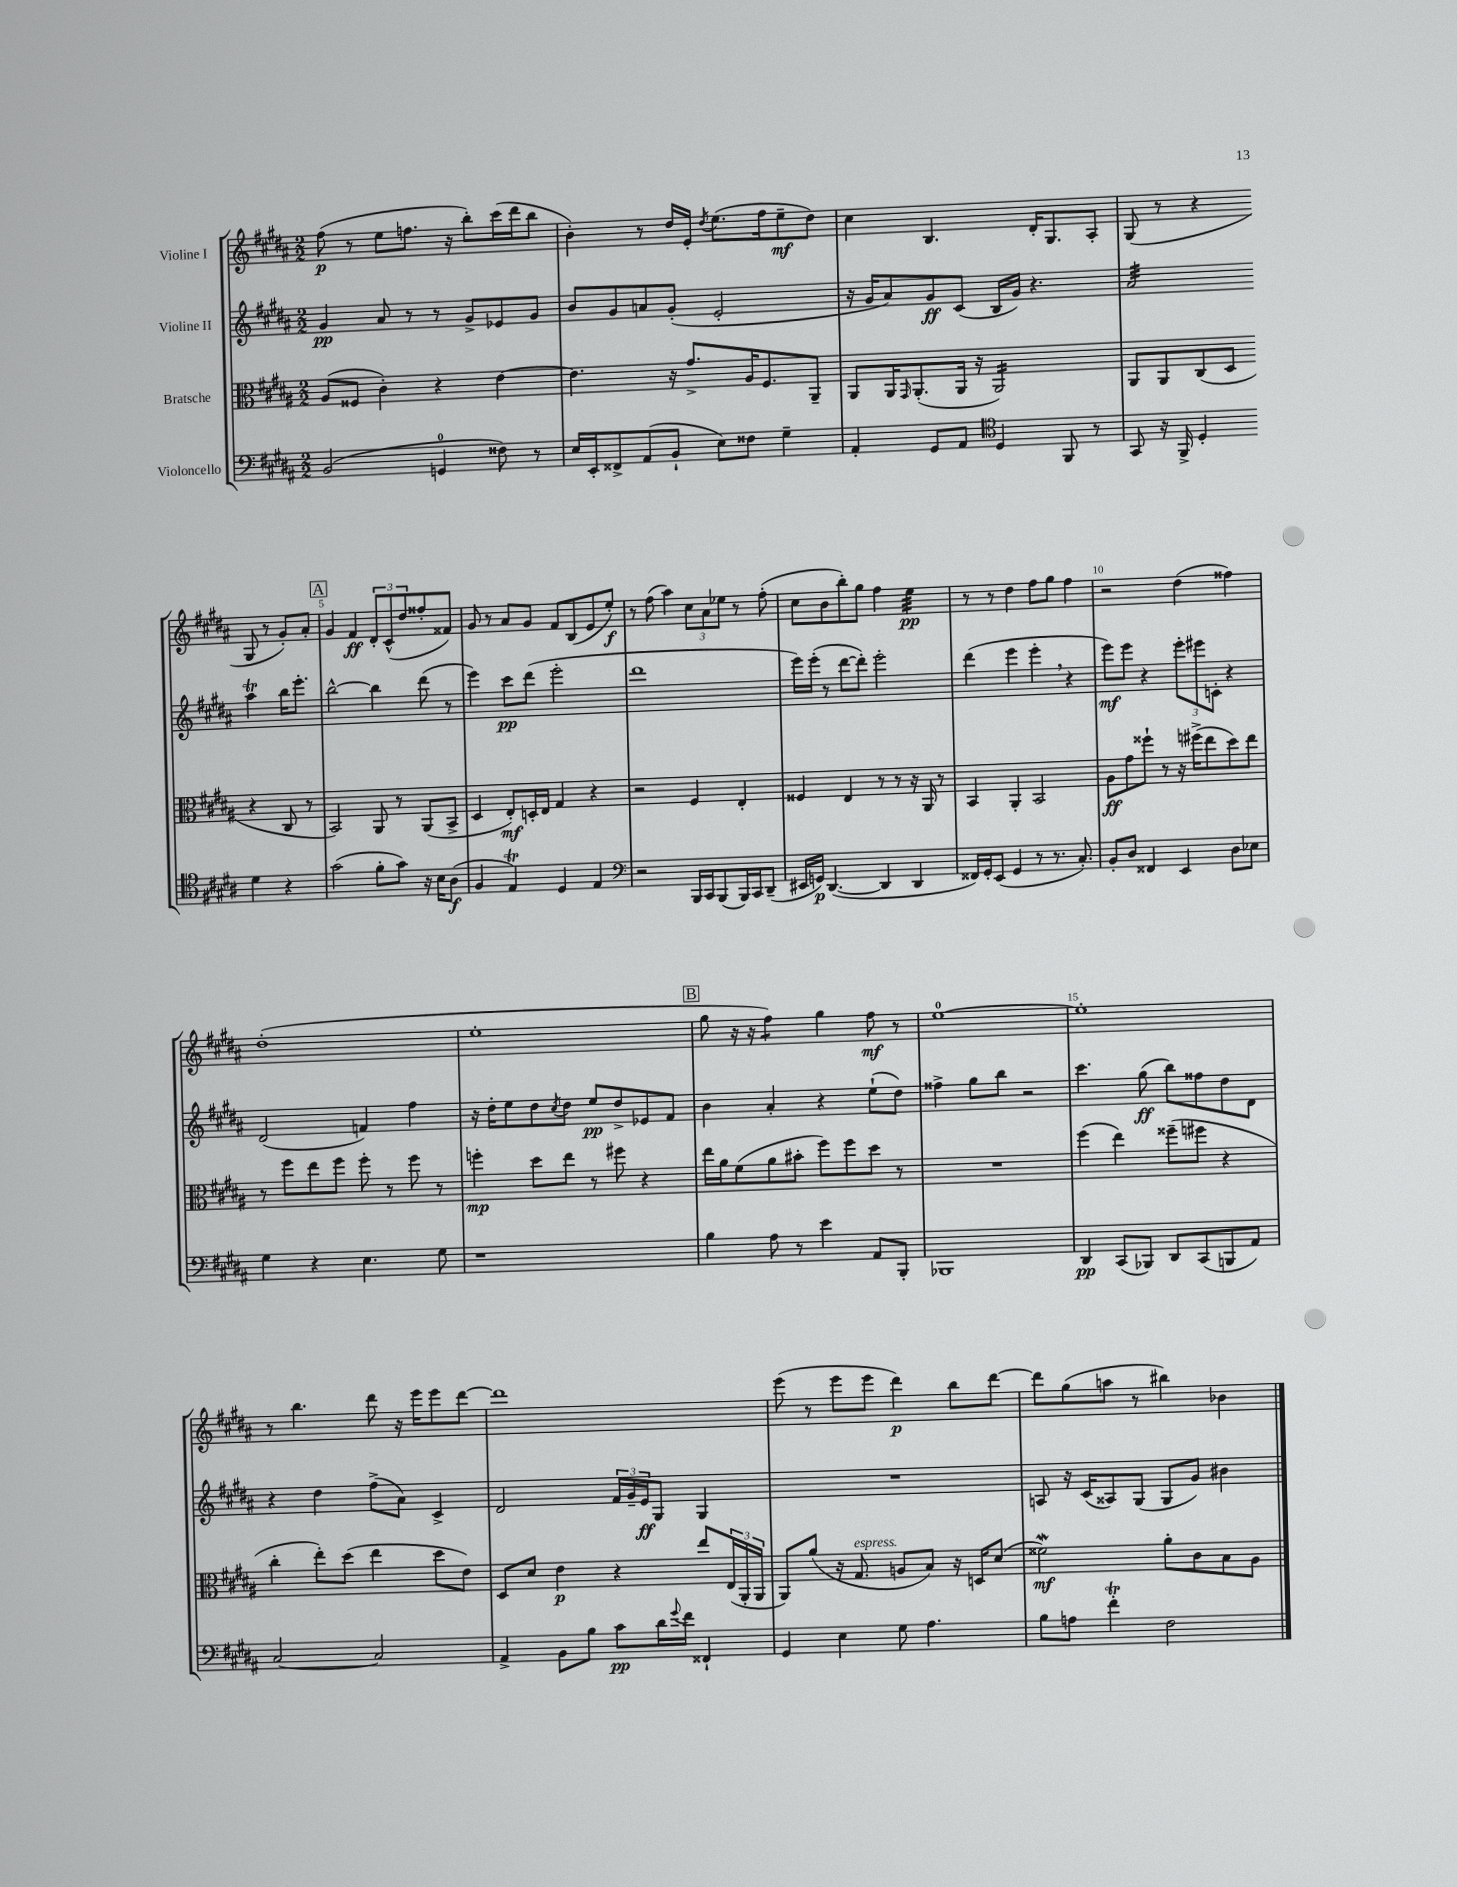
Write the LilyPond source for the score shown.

<<
\new StaffGroup <<
\new Staff = "s0" \with { instrumentName = "Violine I" } {
    \clef treble \key b \major \numericTimeSignature \time 2/2
    fis''8\p( r8 e''8 f''8. r16 b''8-.) cis'''16( dis'''16 b''8 |
    b'4-.) r8 dis''16 e'16-. \acciaccatura { dis''8 } e''8.( fis''16 e''8--\mf dis''8) |
    cis''4 b4. dis'16-. gis8. ais8-. |
    gis8( r8 r4 gis8 r8 gis'8-.) ais'8-. |
    \mark \markup { \box "A" } gis'4 fis'4\ff \tuplet 3/2 { dis'8-. cis'8-^( dis''8 } fisis''8-. fisis'8) |
    gis'8 r8 ais'8 gis'8 fis'8 b8( e'8 e''8-.\f) |
    r8 fis''8( ais''4) \tuplet 3/2 { cis''8 ais'8 ees''8 } r8 fis''8-.( |
    cis''8 b'8 b''8-.) gis''8 fis''4 e''4:32\pp |
    r8 r8 dis''4 fis''8 gis''8 fis''4 |
    r2 dis''4( fisis''4) |
    dis''1-.( |
    e''1-. |
    \mark \markup { \box "B" } gis''8 r16 r16 fis''4:8) gis''4 fis''8\mf r8 |
    e''1-0~ |
    e''1-. |
    r8 b''4. dis'''8 r16 e'''16 e'''8 dis'''8~ |
    dis'''1 |
    e'''8( r8 e'''8 e'''8 dis'''4\p) b''8 dis'''8~ |
    dis'''8 gis''8( a''8 r8 bis''4) bes'4 \bar "|." |
}
\new Staff = "s1" \with { instrumentName = "Violine II" } {
    \clef treble \key b \major \numericTimeSignature \time 2/2
    gis'4\pp ais'8 r8 r8 gis'8-> ees'8 gis'8 |
    b'8 gis'8 a'8 gis'8-.( e'2-. |
    r16 gis'16 ais'8) gis'8\ff cis'8( b16 gis'16) r4. |
    ais'2:32 ais''4\trill b''16 e'''8.-. |
    \mark \markup { \box "A" } b''2~-^ b''4 dis'''8( r8 |
    e'''4) cis'''8\pp dis'''8( e'''2-. |
    dis'''1 |
    e'''16) e'''16-.( r8 dis'''8~ dis'''8-.) e'''2-. |
    dis'''4( e'''4 e'''4-. \breathe r4 |
    e'''8\mf) e'''8 r4 \tuplet 3/2 { e'''8-. eis'''8 c'8-. } r4 |
    dis'2( f'4) fis''4 |
    r16 dis''16-. e''8 dis''8 \acciaccatura { cis''8 } dis''8 e''8\pp dis''8-> ees'8 fis'8 |
    \mark \markup { \box "B" } b'4 ais'4-. r4 e''8-!( dis''8) |
    fisis''4-> gis''8 b''8 r2 |
    cis'''4. gis''8\ff( b''8) fisis''8 dis''8 dis'8 |
    r4 dis''4 fis''8->( ais'8) cis'4-> |
    dis'2 \tuplet 3/2 { fis'16 gis'16-- e'16\ff } gis8 gis4 |
    R1 |
    a8 r16 cis'16( aisis8) gis8( gis8 gis'8) bis'4 \bar "|." |
}
\new Staff = "s2" \with { instrumentName = "Bratsche" } {
    \clef alto \key b \major \numericTimeSignature \time 2/2
    ais8( fisis8 cis'4-.) r4 e'4~ |
    e'4. r16 gis'8.-> ais16 fis8. ais,8-- |
    ais,8 ais,16 \grace { gis,16 } ais,8.-.( ais,16 r16 ais,2:16) |
    ais,8 ais,8 cis8( dis8 r4 cis8 r8 |
    \mark \markup { \box "A" } b,2) ais,8 r8 ais,8( b,8-> |
    dis4 e8-.\mf) d16-. e16 gis4 r4 |
    r2 fis4 e4-. |
    fisis4 e4 r8 r8 r16 ais,16 r8 |
    b,4 ais,4-. b,2 |
    ais8\ff gis'8 fisis''8-! r8 r16 fis''16->( e''8 dis''8) e''8 |
    r8 fis''8 e''8 fis''8 fis''8-. r8 fis''8 r8 |
    f''4-.\mp dis''8 e''8 r8 fis''8 r4 |
    \mark \markup { \box "B" } e''16 ais'16 fis'8( ais'8 bis'8-. fis''8) fis''8 dis''8 r8 |
    R1 |
    fis''4( e''4) fisis''8--( fis''8 r4 |
    cis''4-. e''8-.) dis''8( e''4 dis''8 e'8) |
    dis8 dis'8 e'4\p r4 e''8 \tuplet 3/2 { e16( ais,16-. ais,16 } |
    ais,8) ais'8( r16 gis8.^\markup { \italic "espress." } a8 b8) r16 d16 dis'8( |
    fisis'2\mordent\mf) ais'8-. cis'8 b8 ais8 \bar "|." |
}
\new Staff = "s3" \with { instrumentName = "Violoncello" } {
    \clef bass \key b \major \numericTimeSignature \time 2/2
    b,2( g,4-0 fisis8) r8 |
    e16 e,16-. fisis,8-> ais,8( b,8-! e8) fisis8 gis4-- |
    ais,4-. gis,8 ais,8 \clef tenor dis4 fis,8 r8 |
    gis,8 r16 fis,16-> dis4-. dis'4 r4 |
    \mark \markup { \box "A" } gis'2( fis'8-. gis'8) r16 b16 ais8\f( |
    fis4 e4\trill) dis4 e4 |
    \clef bass r2 b,,16 cis,16 b,,8( b,,16) cis,16 dis,8--( |
    eis,16 g,16\p) dis,4.~( dis,4 dis,4 |
    fisis,16) gis,16-. e,8( gis,4 r8 r8. cis8.-.) |
    b,8-. dis8 fisis,4 e,4 dis8 ees8 |
    gis4 r4 e4. gis8 |
    r1 |
    \mark \markup { \box "B" } b4 ais8 r8 e'4 ais,8 b,,8-. |
    bes,,1 |
    dis,4\pp cis,8( bes,,8) dis,8 cis,8( b,,8 ais,8) |
    cis2~ cis2 |
    ais,4-> b,8 b8 cis'8\pp dis'16 \appoggiatura { gis'8 } fis'16 fisis,4-! |
    gis,4 e4 gis8 ais4. |
    b8 a8 fis'4-.\trill fis2 \bar "|." |
}
>>
>>
\layout { \context { \Score \override BarNumber.break-visibility = ##(#f #t #t) barNumberVisibility = #(every-nth-bar-number-visible 5) } }
